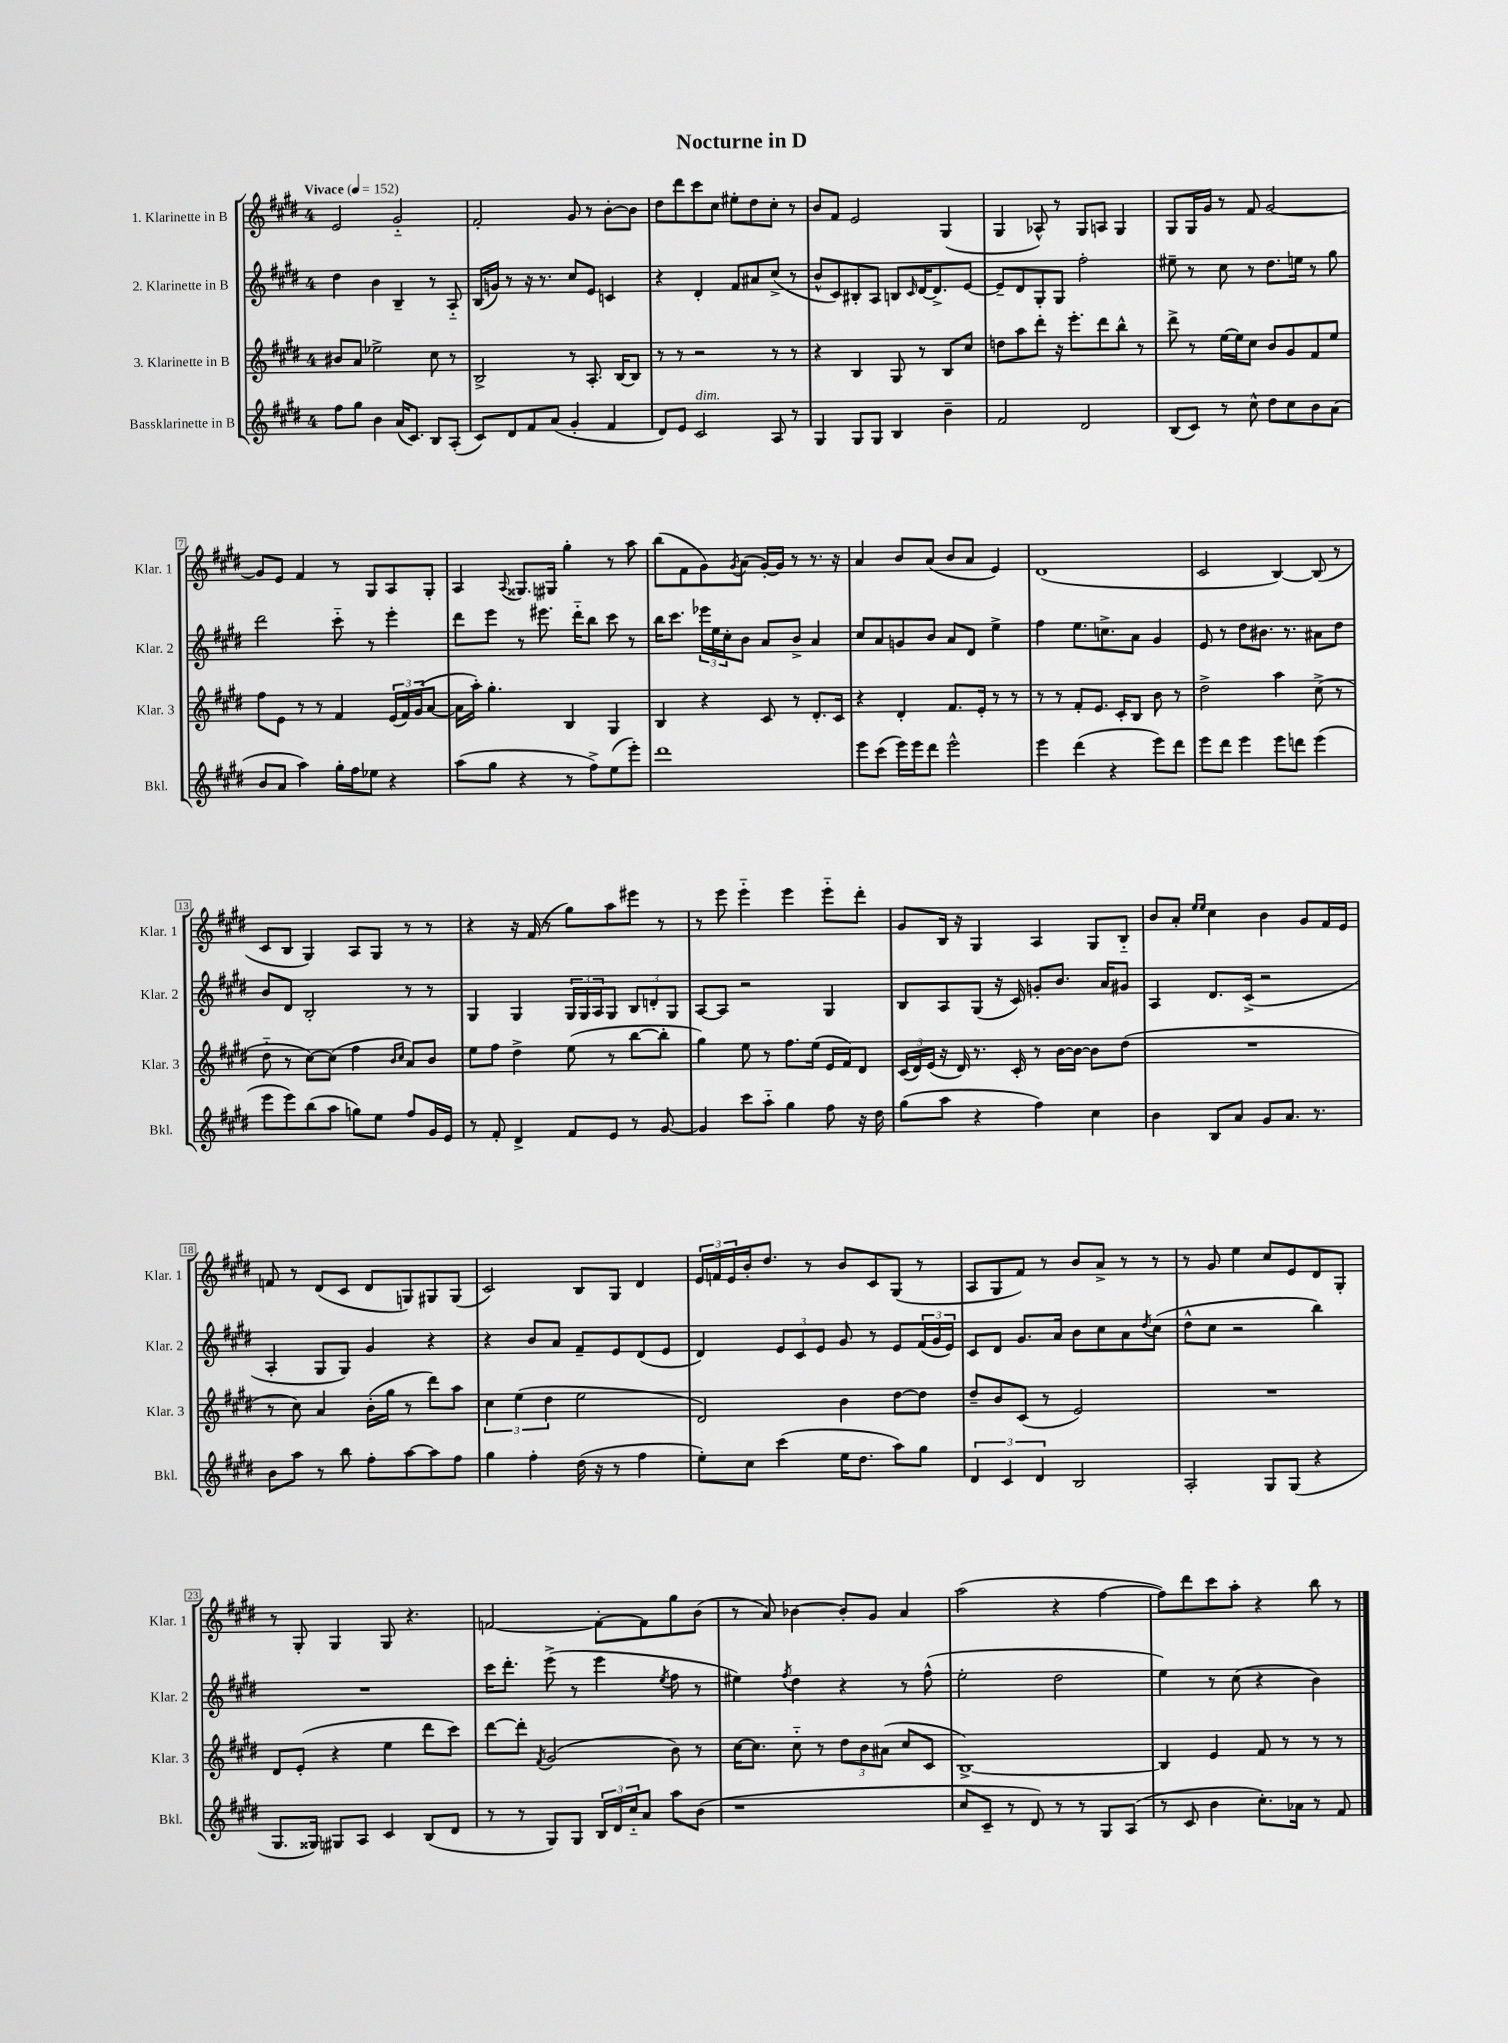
\header { title = "Nocturne in D" }
<<
\new StaffGroup <<
\new Staff = "s0" \with { instrumentName = "1. Klarinette in B" shortInstrumentName = "Klar. 1" } {
    \clef treble \key e \major \once \override Staff.TimeSignature.style = #'single-digit \time 4/4 \tempo "Vivace" 4 = 152
    e'2 gis'2-_ |
    fis'2-. gis'8 r8 b'8~-. b'8 |
    dis''8 dis'''8 cis'''8 cis''8 eis''8-. dis''8 cis''8-. r8 |
    b'8 fis'8 e'2 gis4( |
    gis4 aes8-^) r8 gis8 a8 gis4 |
    gis8 gis16 gis'16 r8 fis'8 gis'2~ |
    gis'8 e'8 fis'4 r8 gis8 a8 gis8-. |
    a4 \appoggiatura { a8 } gisis8. gis16 gis''4-. r8 a''8 |
    b''8( fis'8 gis'8) \acciaccatura { gis'8 } a'8( gis'16~-.) gis'16 r8 r8. r16 |
    a'4 b'8 a'8( b'8 a'8 e'4) |
    dis'1( |
    cis'2 b4~) b8( r8 |
    cis'8 b8 gis4) a8 gis8 r8 r8 |
    r4 r16 fis'16( r8 gis''8) a''8 eis'''8 r8 |
    r8 e'''8 e'''4-_ e'''4 e'''8-_ dis'''8-. |
    gis'8 b16 r16 gis4 a4 gis8 b8-_ |
    b'8 a'8-. \grace { e''16 e''16 } cis''4 b'4 gis'8 fis'16 e'16 |
    f'8 r8 dis'8( cis'8 dis'8 g8) gis8 gis8( |
    cis'2) b8 gis8 dis'4 |
    \tuplet 3/2 { e'16 f'16 e'16 } b'16-. dis''8. r8 b'8 cis'8 gis8( r8 |
    a8 gis8 fis'8) r8 b'8 a'8-> r8 r8 |
    r8 gis'8 e''4 cis''8 e'8 dis'8 gis8-. |
    r8 gis8-. gis4 gis8 r4. |
    f'2~ f'8~-. f'8 gis''8 b'8( |
    r8 a'8) bes'4~ bes'8-. gis'8 a'4 |
    a''2( r4 fis''4~ |
    fis''8) dis'''8 cis'''8 a''8-. r4 b''8 r8 \bar "|." |
}
\new Staff = "s1" \with { instrumentName = "2. Klarinette in B" shortInstrumentName = "Klar. 2" } {
    \clef treble \key e \major \once \override Staff.TimeSignature.style = #'single-digit \time 4/4
    dis''4 b'4 b4-- r8 a8-_ |
    b16( g'16) r8 r16 r8. cis''8 e'8 c'4 |
    r4 dis'4-. fis'8 ais'8 cis''8->( r8 |
    b'8-^ cis'8) bis8-. a8 b8 \grace { cis'16 } dis'16~ dis'8.-> e'8~ |
    e'8-- dis'8 gis8-. gis8 fis''2-. |
    eis''8-- r8 cis''8 r8 dis''8. e''16 r8 gis''8 |
    dis'''2 cis'''8-_ r8 e'''4-. |
    dis'''8 e'''8 r8 eis'''8. dis'''16-_ b''8 cis'''8 r8 |
    b''16 cis'''8. \tuplet 3/2 { ees'''16 e''16 cis''16-. } b'8 a'8 b'8-> a'4 |
    cis''8 a'8 g'8 b'8 a'8 dis'8 e''4-> |
    fis''4 e''8. c''8.-> a'8 gis'4 |
    e'8 r8 dis''8 bis'8. r8. ais'8 dis''8 |
    b'8 dis'8 b2-. r8 r8 |
    gis4 gis4 \tuplet 3/2 { gis16 gis16 a16 } gis8 \tuplet 3/2 { b8 d'8-. gis8 } |
    a8~ a8 r2 gis4 |
    b8 a8 gis8( r16 cis'16) g'8-. b'8. a'16 gis'8 |
    a4 dis'8. cis'16->( r2 |
    a4-. gis8 gis8) gis'4 r4 |
    r4 b'8 a'8 fis'8-- e'8 dis'8( e'8 |
    dis'4) \tuplet 3/2 { e'8 cis'8 e'8 } gis'8 r8 e'8 \tuplet 3/2 { fis'16( gis'16 e'16) } |
    cis'8 dis'8 gis'8. a'16 b'8 cis''8 a'8 \acciaccatura { dis''8 } cis''8( |
    dis''8-^ cis''8 r2 b''4) |
    R1 |
    cis'''16 dis'''8.-. e'''8->( r8 e'''4 \acciaccatura { e''8 } fis''8 r8 |
    eis''4) \acciaccatura { fis''8 } dis''4 r4 r8 fis''8-^( |
    e''2-. dis''2 |
    e''4) r8 cis''8( r4 b'4) \bar "|." |
}
\new Staff = "s2" \with { instrumentName = "3. Klarinette in B" shortInstrumentName = "Klar. 3" } {
    \clef treble \key e \major \once \override Staff.TimeSignature.style = #'single-digit \time 4/4
    bis'8 a'8 ees''2-> cis''8 r8 |
    b2-> r8 a8.-. b16~ b8 |
    r8 r8 r2 r8 r8 |
    r4 b4 gis8 r8 b8 cis''8 |
    d''8 a''8 dis'''8-. r16 e'''8.-. dis'''8 b''8-^ r8 |
    dis'''8-> r8 e''16~ e''16 cis''8 b'8 gis'8 fis'8 e''8 |
    fis''8 e'8 r8 r8 fis'4 \tuplet 3/2 { e'16( fis'16) gis'16( } a'8~ |
    a'16 a''16-.) gis''4.-. b4 gis4 |
    b4 r4 cis'8 r8 dis'8.-. cis'16 |
    r4 dis'4-. fis'8. e'16-. r8 r8 |
    r8 r8 fis'8-. e'8. cis'16-. b8 b'8 r8 |
    dis''2-> a''4 cis''8->( r8 |
    dis''8-_ r8 cis''8~) cis''8( fis''4 \grace { b'16 cis''16 } a'8) b'8 |
    e''8 fis''8 dis''4-> e''8( r8 b''8~ b''8-. |
    gis''4) e''8 r8 fis''8. e''16( e'16 fis'16) dis'8 |
    \tuplet 3/2 { cis'16( dis'16) e'16( } r16 dis'16) r8. cis'16-. r8 b'16~ b'16~ b'8 dis''8( |
    R1 |
    r8 cis''8) a'4 b'16-.( gis''16 r8 dis'''8) a''8 |
    \tuplet 3/2 { cis''4 e''4( dis''4 } e''2 |
    dis'2) b'4 dis''8~ dis''8 |
    dis''8-- b'8 cis'8( r8 e'2) |
    R1 |
    dis'8 e'8-.( r4 e''4 dis'''8 cis'''8) |
    dis'''8~ dis'''8-. \acciaccatura { fis'8 } gis'2( b'8) r8 |
    cis''16~ cis''8. cis''8-_ r8 \tuplet 3/2 { dis''8 b'8 ais'8( } cis''8 cis'8 |
    b1~->) |
    b4 e'4 fis'8 r8 r8 r8 \bar "|." |
}
\new Staff = "s3" \with { instrumentName = "Bassklarinette in B" shortInstrumentName = "Bkl." } {
    \clef treble \key e \major \once \override Staff.TimeSignature.style = #'single-digit \time 4/4
    fis''8 gis''8 b'4 a'16( cis'8.) b8 a8-.( |
    cis'8) dis'8 fis'8 a'8( gis'4-. fis'4 |
    dis'8) e'8 cis'2^\markup { \italic "dim." } a8 r8 |
    gis4 gis8 gis8 b4 b'4-- |
    fis'2 dis'2 |
    b8( cis'8) r8 cis''8-^ dis''8 cis''8 b'8 a'8( |
    b'8 a'8 a''4) gis''16-. fis''16 ees''8 r4 |
    a''8( gis''8 r4 r8 fis''8->) e''8( e'''8-.) |
    dis'''1 |
    e'''8 cis'''8( e'''16) e'''16 dis'''8 e'''2-^ |
    e'''4 dis'''4( r4 e'''8) dis'''8 |
    e'''8 dis'''8 e'''4 e'''8 d'''8 e'''4( |
    e'''8 e'''8) b''8( a''8 g''8) e''8 fis''8 gis'16 e'16 |
    r8 fis'8-. dis'4-> fis'8 e'8 r8 gis'8~ |
    gis'4 cis'''8 a''8-_ gis''4 fis''8 r16 dis''16 |
    gis''8( a''8 r4 fis''4) cis''4 |
    b'4 b8 a'8 gis'8 a'8. r8. |
    b'8 a''8 r8 b''8 fis''8-. a''8~ a''8 fis''8 |
    gis''4 fis''4-. dis''16( r16 r8 fis''4 |
    e''8-.) cis''8 cis'''4( e''16 dis''8. a''8) gis''8 |
    \tuplet 3/2 { dis'4 cis'4 dis'4 } b2 |
    a2-. gis8 gis8( r4 |
    gis8. gisis16) gis8 a8 cis'4 b8( dis'8 |
    r8 r8 gis8) gis8 \tuplet 3/2 { b16 dis'16 cis''16-_ } a'8 a''8 b'8( |
    r1 |
    cis''8 cis'8-- r8 dis'8) r8 r8 gis8 a8( |
    r8 cis'8 b'4 cis''8.-.) aes'16 r8 fis'8 \bar "|." |
}
>>
>>
\layout { \context { \Score \override BarNumber.stencil = #(make-stencil-boxer 0.1 0.3 ly:text-interface::print) } }
